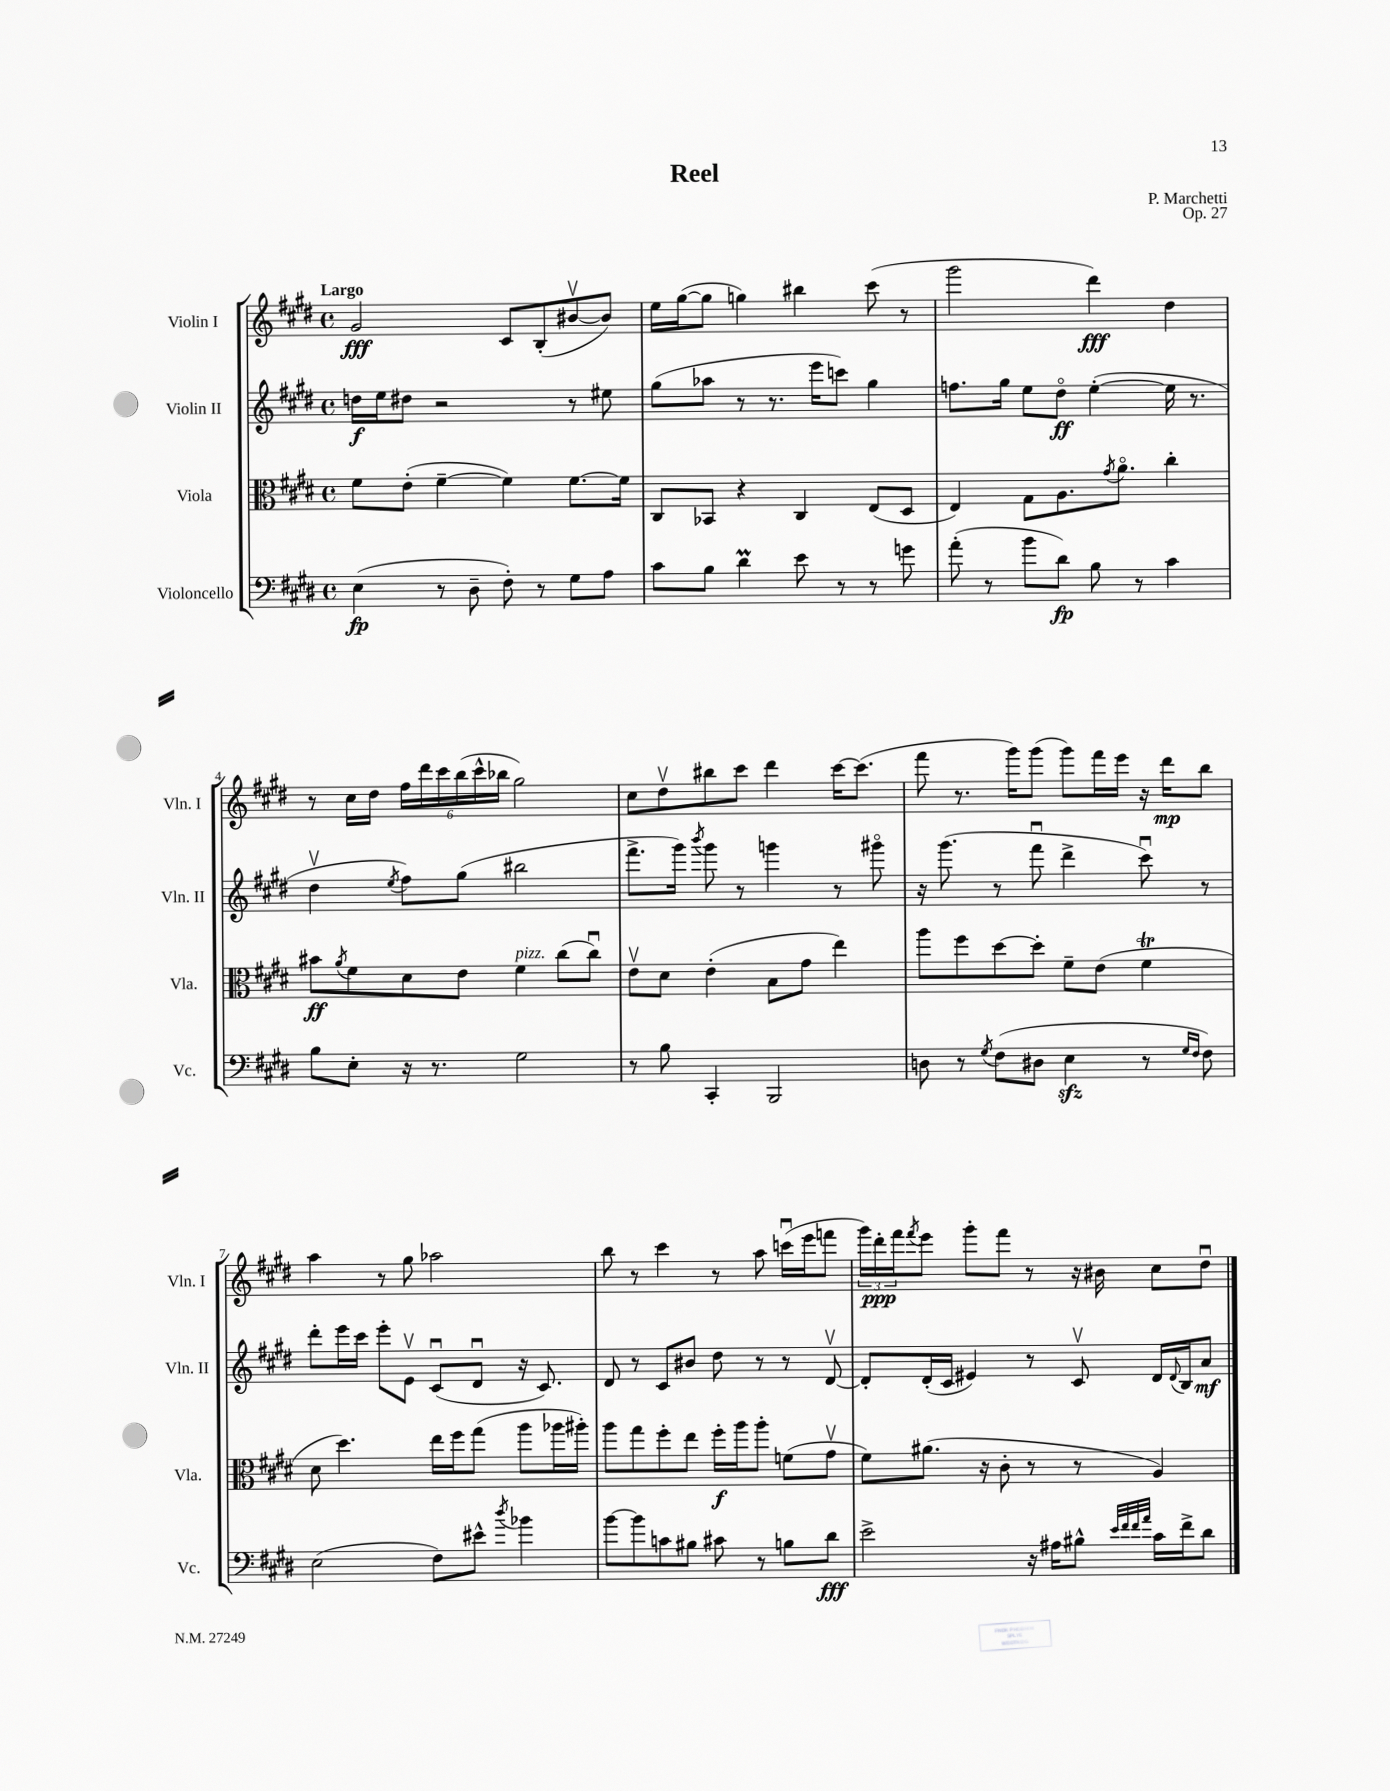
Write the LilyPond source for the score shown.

\header { title = "Reel" composer = "P. Marchetti" opus = "Op. 27" }
<<
\new StaffGroup <<
\new Staff = "s0" \with { instrumentName = "Violin I" shortInstrumentName = "Vln. I" } {
    \clef treble \key e \major \defaultTimeSignature \time 4/4 \tempo "Largo"
    gis'2\fff cis'8 b8-.( bis'8~\upbow bis'8) |
    e''16 gis''16~( gis''8 g''4) bis''4 cis'''8( r8 |
    gis'''2 dis'''4\fff) dis''4 |
    r8 cis''16 dis''16 \tuplet 6/4 { fis''16 dis'''16 cis'''16 b''16( cis'''16-^ bes''16 } gis''2) |
    cis''8 dis''8\upbow bis''8 cis'''8 dis'''4 cis'''16~ cis'''8.( |
    fis'''8 r8. gis'''16) gis'''8( gis'''8) fis'''16 e'''16 r16 dis'''16\mp b''8 |
    a''4 r8 gis''8 aes''2 |
    b''8 r8 cis'''4 r8 a''8 c'''16\downbow( e'''16 f'''8 |
    \tuplet 3/2 { gis'''16) dis'''16-.\ppp fis'''16 } \acciaccatura { fis'''8 } e'''8 gis'''8-. fis'''8 r8 r16 bis'16 cis''8 dis''8\downbow \bar "|." |
}
\new Staff = "s1" \with { instrumentName = "Violin II" shortInstrumentName = "Vln. II" } {
    \clef treble \key e \major \defaultTimeSignature \time 4/4
    d''16\f e''16 dis''8 r2 r8 eis''8 |
    gis''8( aes''8 r8 r8. e'''16 c'''8) gis''4 |
    f''8. gis''16 e''8 dis''8\flageolet\ff e''4~-.( e''16 r8. |
    dis''4\upbow \acciaccatura { e''8 } fis''8) gis''8( bis''2 |
    fis'''8.-> gis'''16) \acciaccatura { b'''8 } gis'''8 r8 g'''4 r8 gis'''8\flageolet |
    r16 gis'''8.( r8 fis'''8\downbow dis'''4-> cis'''8\downbow) r8 |
    dis'''8-. e'''16 cis'''16 e'''8-. e'8\upbow cis'8\downbow( dis'8\downbow r16 cis'8.) |
    dis'8 r8 cis'8 bis'8 dis''8 r8 r8 dis'8~\upbow |
    dis'8-. dis'16-.( cis'16 eis'4) r8 cis'8\upbow dis'16 \appoggiatura { dis'8 } b16 a'8\mf \bar "|." |
}
\new Staff = "s2" \with { instrumentName = "Viola" shortInstrumentName = "Vla." } {
    \clef alto \key e \major \defaultTimeSignature \time 4/4
    fis'8 e'8-.( fis'4~-- fis'4) fis'8.~ fis'16 |
    cis8 bes,8 r4 cis4 e8( dis8 |
    e4) gis8 a8. \acciaccatura { gis'8 } a'8.\flageolet cis''4-. |
    bis'8\ff \acciaccatura { a'8 } fis'8 dis'8 e'8 fis'4^\markup { \italic "pizz." } cis''8( cis''8\downbow) |
    e'8\upbow dis'8 e'4-.( b8 gis'8 e''4) |
    a''8 fis''8 dis''8~ dis''8-. fis'8-- e'8( fis'4\trill |
    dis'8 dis''4.) e''16 fis''16 gis''8( a''8 aes''16 ais''16-.) |
    a''8 gis''8 fis''8-. e''8 fis''16-.\f a''16 a''8-. f'8( gis'8\upbow |
    fis'8) ais'8.( r16 cis'8-. r8 r8 a4) \bar "|." |
}
\new Staff = "s3" \with { instrumentName = "Violoncello" shortInstrumentName = "Vc." } {
    \clef bass \key e \major \defaultTimeSignature \time 4/4
    e4\fp( r8 dis8-- fis8-.) r8 gis8 a8 |
    cis'8 b8 dis'4\prall e'8 r8 r8 g'8 |
    a'8-.( r8 b'8 dis'8\fp) b8 r8 cis'4 |
    b8 e8-. r16 r8. gis2 |
    r8 b8 cis,4-. b,,2 |
    d8 r8 \acciaccatura { gis8 } fis8( dis8 e4\sfz r8 \grace { gis16 fis16 } fis8) |
    e2( fis8) eis'8-^ \acciaccatura { dis''8 } bes'4 |
    b'8~ b'8 c'8 bis8 cis'8 r8 b8 dis'8\fff |
    e'2-> r16 ais16 bis8-^ \grace { e'32 fis'32 fis'32 a'32 } cis'16 fis'16-> dis'8 \bar "|." |
}
>>
>>
